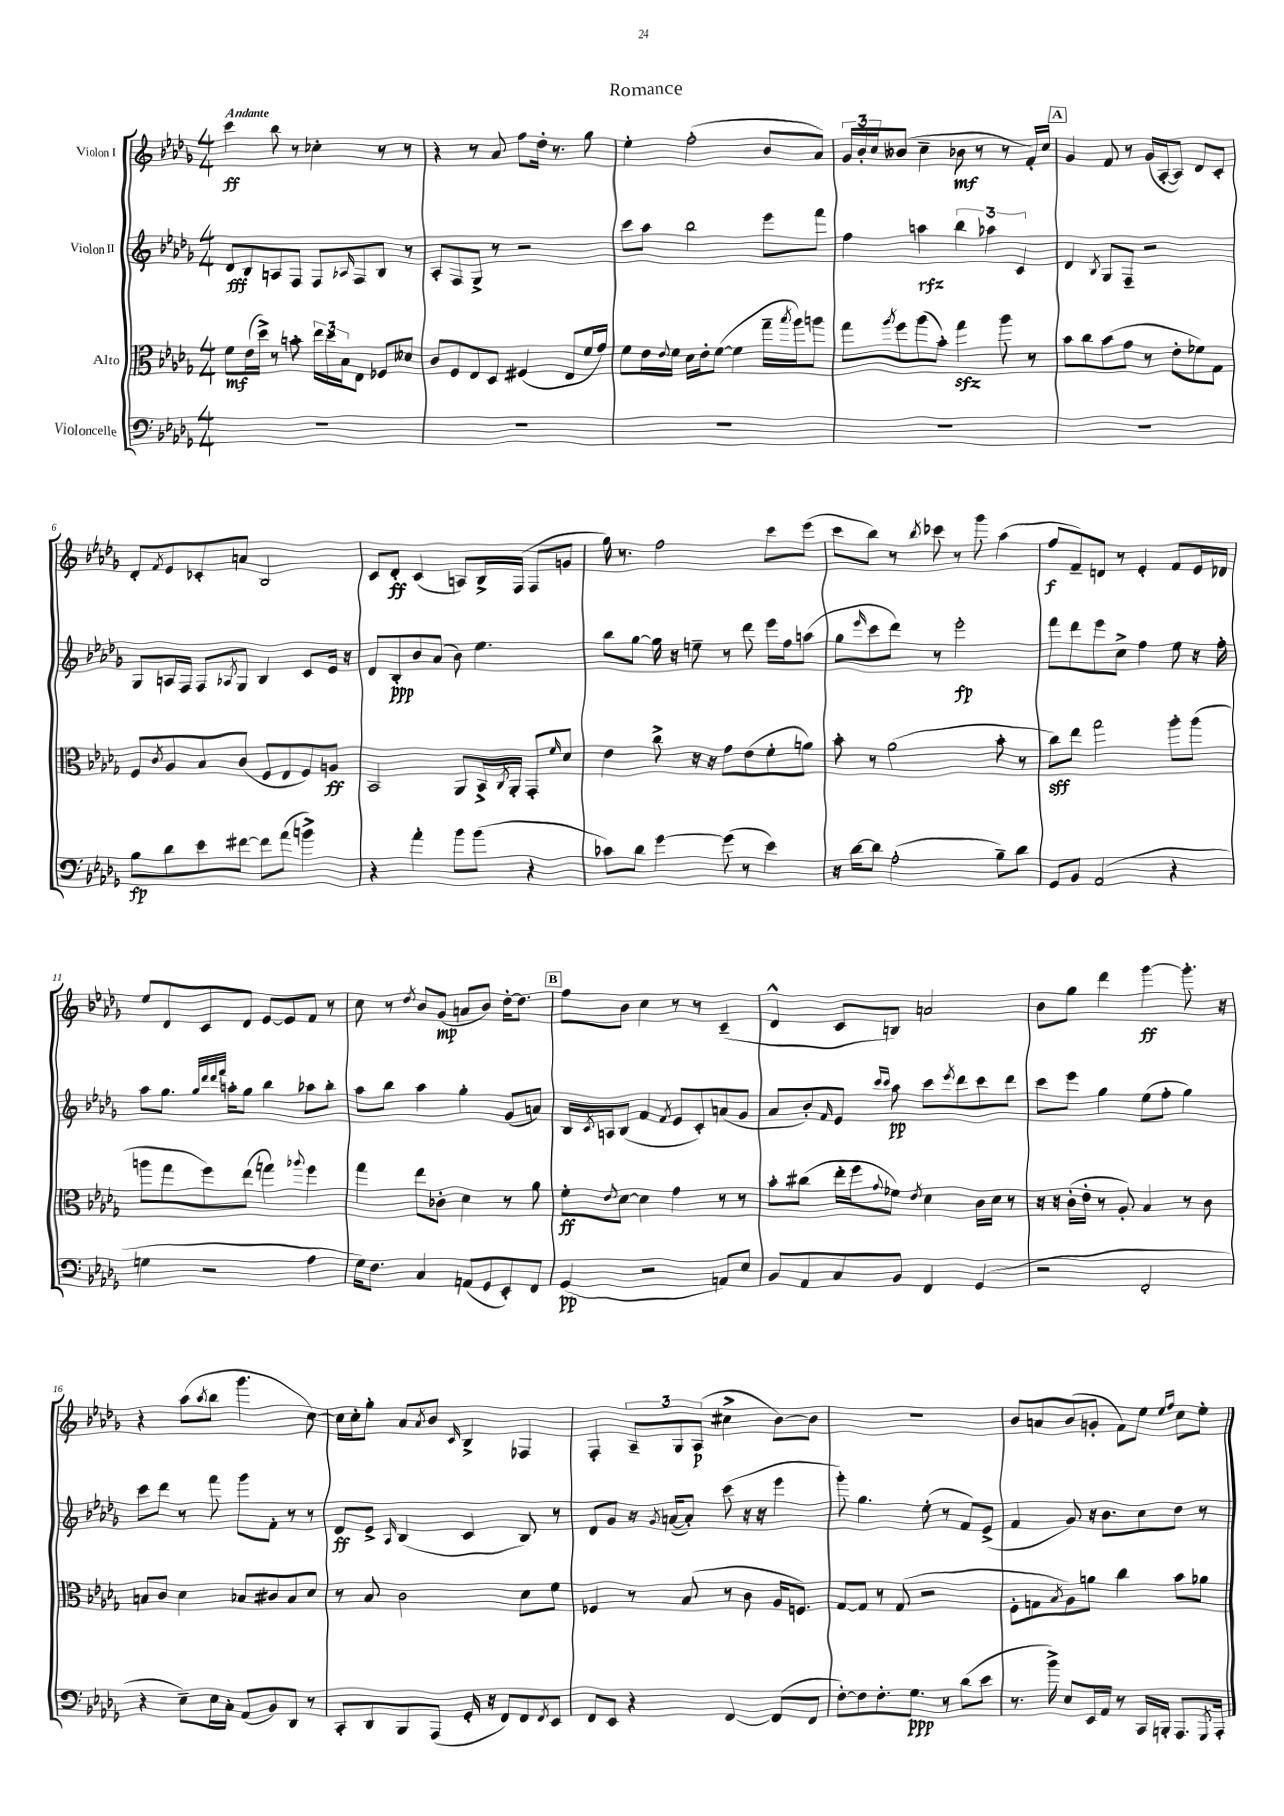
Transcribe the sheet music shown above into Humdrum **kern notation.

**kern	**kern	**kern	**kern
*staff4	*staff3	*staff2	*staff1
*clefF4	*clefC3	*clefG2	*clefG2
*k[b-e-a-d-g-]	*k[b-e-a-d-g-]	*k[b-e-a-d-g-]	*k[b-e-a-d-g-]
*M4/4	*M4/4	*M4/4	*M4/4
1r	8f	8d-	4ccc
.	(16e-	8B-	.
.	16dd-^)	.	.
.	8r	8A	8bb-
.	8b'	8F	8r
.	24ee-	8F	4cc-'
.	24dd-	.	.
.	24B-	.	.
.	.	16qqA-	.
.	8E-	8F	.
.	8F-	8B-	8r
.	8d--	8r	8r
=	=	=	=
1r	8c	8A-'	4r
.	8F	8F	.
.	8E-	8G-^	8r
.	8D-	8r	8a-
.	(4F#	2r	8ff
.	.	.	16dd-'
.	.	.	8.r
.	8E-	.	.
.	16f	.	8gg-
.	16g-)	.	.
=	=	=	=
1r	8f	8ccc	4ee-'
.	16e-	8aa-	.
.	8qqe-	.	.
.	16f	.	.
.	16d-	2bb-	(2ff'
.	16e-'	.	.
.	([8f	.	.
.	4f]	.	.
.	16gg-~	8eee-	8b-
.	8qbb-	.	.
.	16aa-)	.	.
.	8aa	8fff	8a-)
=	=	=	=
1r	8gg-	4ff	24g-
.	.	.	24b-'
.	.	.	24cc
.	8qaa-	.	.
.	8ff	.	(8b--
.	(8aa-	4aa	4cc~
.	8b-')	.	.
.	4gg-	6bb-	8b-
.	.	.	8r
.	.	6aa-	.
.	8aa-	.	8r
.	.	6c	.
.	8r	.	16f')
.	.	.	16cc
=	=	=	=
1r	8b-	4d-	4g-
.	8cc	.	.
.	.	8qB-	.
.	(8b-	8G-	8f
.	8g-	8F~	8r
.	8r	2r	(16g-
.	.	.	[16A-'
.	8e-'	.	8A-])
.	8f-)	.	8d-
.	8G-	.	8c'
=	=	=	=
8B-	8F	8G-	8d-'
.	8qc	.	8qf
8d-	8A-	16A	8e-
.	.	16F	.
8e-	8B-	8F	8c-'
.	.	8qA-	.
[8f#	(8c	8G-	8a
8f#]	8F	4B-	2B-
(8a-	8E-	.	.
4b^)	8F)	8c	.
.	8A	16e-	.
.	.	16r	.
=	=	=	=
4r	2BB-	8d-	8c
.	.	8B-'	8d-'
4a-'	.	8b-	(4c
.	.	(8a-	.
8b-	8AA-	8b-)	8A)
(8b-	16BB-^	4.ee-	16B-^
.	8qC	.	.
.	16AA-'	.	(16F
4r	8GG-'	.	8F
.	16qqf	.	.
.	8d-	.	8g
=	=	=	=
8c-)	4e-	8bb-	16gg-)
.	.	.	8.r
8d-	.	[8gg-	.
[4g-	8cc^	16gg-]	2ff
.	.	16r	.
.	16r	8ee~	.
.	16r	.	.
(8g-]	8g-	8r	.
8r	(8e-	8ddd-	.
4e-)	8f'	16eee-	8ccc
.	.	16ff	.
.	8a)	(8aa	(8eee-
=	=	=	=
16r	8b-'	8gg-	8ccc
[16d-	.	.	.
.	.	16qqeee-	.
8d-]	8r	8ccc	8bb-)
(2A-'	(2a-	8ddd-)	8r
.	.	.	8qbb-
.	.	8r	8ccc-
.	.	2eee-'	8r
.	.	.	8ggg-
8B-~)	8b-'	.	(4aa-
8d-	8r	.	.
=	=	=	=
8GG-	8cc)	8fff	8ff
8BB-	8ee-	8ddd-	8f~)
(2AA-	2gg-	8eee-	8d
.	.	8cc^	8r
.	.	4ff	4e-'
4r	8aa-'	8ee-	8f
.	(8aa-	16r	16e-
.	.	16ff'	16d-
=	=	=	=
4G	8aa	8aa-	8ee-
.	8gg-	8.gg-	8d-
2r	8ff)	.	8c
.	.	32qqgg-	.
.	.	32qqddd-	.
.	.	32qqddd-	.
.	.	32qqfff	.
.	.	16aa'	.
.	(8ee-	8gg-	8d-
.	4gg)	4bb-	[8e-
.	.	.	8e-]
.	8qqaa-	.	.
4A-	4ff	8aa-	8f
.	.	8bb-'	8r
=	=	=	=
16G-)	4gg-	8aa-	8cc
8.F	.	.	.
.	.	8bb-	8r
.	.	.	8qdd-
4C	8ee-	4aa-	8b-
.	8c-'	.	(8g-
(8AA	4d-	4gg-'	8a
8GG-	.	.	8b-)
8EE-')	8r	(8g-	[16dd-'
.	.	.	8.dd-]
8FF	8a-	8a)	.
=	=	=	=
(4GG-	8f'	16B-	8ff
.	.	8qc	.
.	.	16A	.
.	8qqe-	.	.
.	[8d-	(8B-	8b-
2r	4d-]	4f	4cc
.	.	8qf	.
.	4g-	8e-	8r
.	.	8c')	8r
8AA)	8r	(8a	(4c~
8E-	8r	8g-	.
=	=	=	=
8BB-	8b-'	8a-	4d-^^
8AA-	(8cc#	8b-')	.
.	.	16qqf	.
8C	16ee-'	8e-	8c
.	16ff	.	.
.	.	16qqccc	.
.	8qqg-	16qqccc	.
8BB-	8f-)	8aa-	8B)
.	8qe-	.	.
4FF	4d-	8ccc	2a
.	.	8qeee-	.
.	.	8ddd-	.
(4GG-	16c	8ccc	.
.	16d-	.	.
.	8r	8ddd-	.
=	=	=	=
2r	16r	8ccc	8b-
.	16r	.	.
.	(16c'	8eee-	8gg-
.	16e-'	.	.
.	8r	4gg-	4ddd-
.	8A-')	.	.
2FF'	4B-	(8ee-	[4ggg-
.	.	8ff'	.
.	8r	4gg-)	8.ggg-']
.	8c	.	.
.	.	.	16r
=	=	=	=
4r	8B	8ccc	4r
.	8c	8ddd-	.
8E-~)	4d-	8r	(8aa-
.	.	.	8qaa-
16E-	.	8fff	8bb-
16C'	.	.	.
(8AA-	8B-	8ggg-	4.ggg-
8BB-)	8c#	8f'	.
8DD-	8B-	8r	.
8r	8d-	8r	[8cc)
=	=	=	=
8CC'	8r	8d-	16cc]
.	.	.	16cc'
8DD-	8B-	8e-^	8gg-'
.	.	16qqA-	.
8BBB-	2c	(4B-	8a-
.	.	.	8qa-
(8AAA-	.	.	8b-
.	.	.	16qqc
16GG-'	.	4c	4B-^
16r	.	.	.
8FF)	.	.	.
8FF	8d-	8B-)	4F-
8qFF	.	.	.
8EE-	8f	8r	.
=	=	=	=
8FF	4F-	8d-	4F'
8EE-	.	8g-	.
4r	8r	16r	12A-~
.	.	8qg-	.
.	.	([16a	.
.	.	.	12G-
.	(8B-	8a'])	.
.	.	.	(12A-
[4FF	8r	(8ccc	4cc#^
.	8c	16r	.
.	.	16r	.
(8FF]	16A-	4eee-	[8b-)
.	8.F)	.	.
8FF	.	.	8b-]
=	=	=	=
[8F')	[8G-	8ggg-')	1r
8F]	8G-]	4.gg-	.
8.F'	8r	.	.
.	(8G-	.	.
8.G-	.	.	.
.	2r	(8ee-'	.
8r	.	8r	.
(8d-	.	8f)	.
8e-	.	(8e-^	.
=	=	=	=
8.r	8F'	4f	8b-
.	8G	.	8a
16b-^)	.	.	.
.	8qB-	.	.
8E-	8A-)	8g-)	(8b-
16EE-	8a	16r	8g'
16AA-	.	8.b-	.
8r	4cc	.	8f)
16CC	.	8cc	8ee-
16BBB'	.	.	.
.	.	.	16qqee-
.	.	.	16qqff
8.AAA-	8b-	8dd-	8cc
.	8a-	8r	8ee-'
8qGGG-	.	.	.
16AAA-'	.	.	.
==	==	==	==
*-	*-	*-	*-
